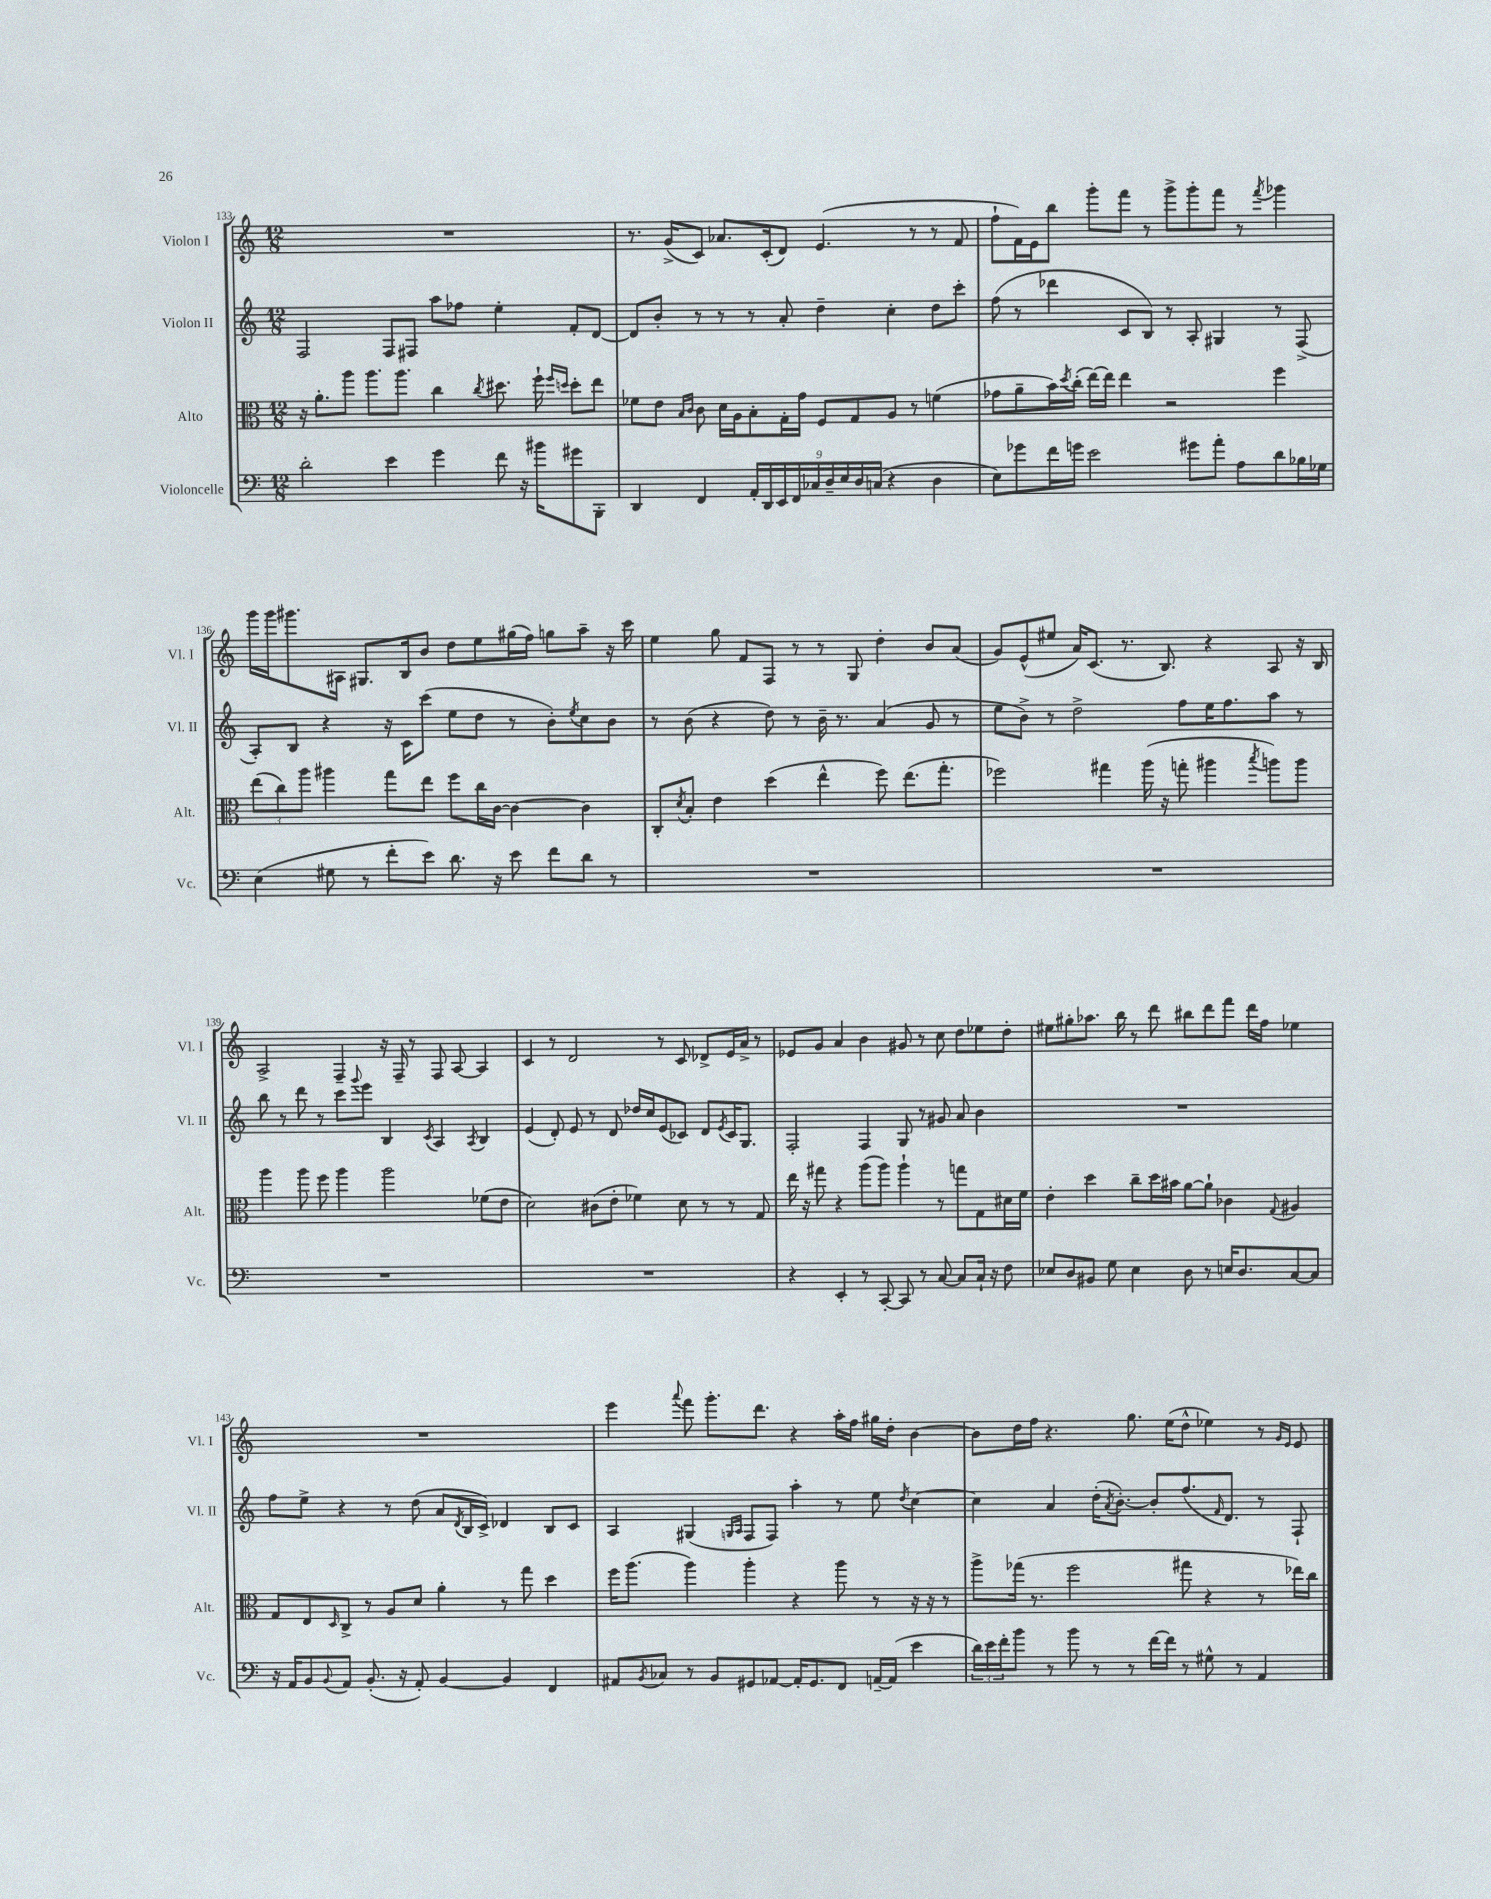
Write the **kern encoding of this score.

**kern	**kern	**kern	**kern
*staff4	*staff3	*staff2	*staff1
*clefF4	*clefC3	*clefG2	*clefG2
*k[]	*k[]	*k[]	*k[]
*M12/8	*M12/8	*M12/8	*M12/8
2d'	16r	2F	1.r
.	8.a'	.	.
.	8aa	.	.
.	8.aa	.	.
4e	.	8F	.
.	8.aa	.	.
.	.	8F#	.
4g	4cc	8aa	.
.	.	8ff-	.
.	8qcc	.	.
8f	8.dd#	4ee'	.
16r	.	.	.
16b#	16ff`	.	.
.	16qqff	.	.
.	16qqdd	.	.
8g#	8dd'	8f'	.
8BBB'	8ee	[8d	.
=	=	=	=
4DD	8f-	8d]	8.r
.	8e	8b'	.
.	.	.	(16g^
.	16qqB	.	.
.	16qqc	.	.
4FF	8c	8r	8c)
.	16d	8r	8.a-
.	16A	.	.
18AA'	8B'	8r	.
18DD	.	.	.
.	.	.	(16c'
18EE	.	.	.
.	16G'	8a'	8d)
18FF	.	.	.
.	16g	.	.
18C-	.	.	.
.	8F	4dd~	(4.e
18D~	.	.	.
18E	.	.	.
.	8G	.	.
18D	.	.	.
(18C	.	.	.
4r	8A	4cc'	.
.	8r	.	8r
4D	(4f	8dd	8r
.	.	8ccc'	8f
=	=	=	=
8E)	8g-	(8ff	8ff`
8g-	8a~	8r	16f)
.	.	.	16e
16f	16b)	4ddd-	8bb
.	8qdd	.	.
16g	(16cc'	.	.
2e	[16ee)	.	8ggg'
.	16ee]	.	.
.	4ee	8c	8fff
.	.	8B)	8r
.	2r	8r	8ggg^
8g#	.	8A'	8ggg'
8a'	.	4G#	8fff
8A	.	.	8r
.	.	.	8qfff
8d	4ff	8r	4ggg-
16B-	.	(8F^	.
16G-	.	.	.
=	=	=	=
(4E	(12ee	8A')	16ggg
.	.	.	16ggg
.	12cc)	.	.
.	.	8B	8.ggg#
.	12aa	.	.
8G#	4aa#	4r	.
.	.	.	16A#
8r	.	.	8.G#
8f'	8gg	16r	.
.	.	16c	16B
8e)	8ee	(8ccc	8b
8.d	8ff	8ee	8dd
.	16cc	8dd	8ee
16r	[16c	.	.
8e	4c_	8r	(16gg#
.	.	.	16ff)
8f	.	8b')	8gg
.	.	8qee	.
8d	4c]	8cc	8aa~
8r	.	8b	16r
.	.	.	16ccc
=	=	=	=
1.r	8C'	8r	4ee
.	8qd	.	.
.	8B'	(8b	.
.	4e	4r	8gg
.	.	.	8f
.	(4dd	8dd)	8F
.	.	8r	8r
.	4ee^^	16b~	8r
.	.	8.r	.
.	.	.	8G
.	8ff)	(4a	4dd'
.	(8.ee	.	.
.	.	8g	8b
.	8.gg'	.	.
.	.	8r	(8a
=	=	=	=
1.r	2ff-)	8ee	8g)
.	.	8b^)	(8e^^
.	.	8r	8ee#
.	.	2dd^	16a)
.	.	.	(8.c
.	4gg#	.	.
.	.	.	8.r
.	(16aa	.	.
.	16r	.	8.B)
.	8gg'	8ff	.
.	4aa#	16ee	4r
.	.	8.ff	.
.	8qbb	.	.
.	8aa)	8aa	8A
.	8aa	8r	16r
.	.	.	16B
=	=	=	=
1.r	4aa	8bb	2A^
.	.	8r	.
.	8aa	8ddd	.
.	8ff	8r	.
.	4aa	8ccc	4F~
.	.	8qqggg	.
.	.	8eee	.
.	2aa	4B	16r
.	.	.	16F~
.	.	.	8r
.	.	8qc	.
.	.	4A	8F
.	.	.	[8A
.	.	8qA	.
.	(8f-	4B	4A]
.	8e	.	.
=	=	=	=
1.r	2d)	(4e	4c
.	.	8d')	8r
.	.	8e	2d
.	(8c#	8r	.
.	8e'	8d	.
.	4f-)	16dd-	.
.	.	16cc	.
.	.	(8e	8r
.	8d	8c-)	8c
.	8r	8d	8d-^
.	.	8qe	.
.	8r	16c-	16e
.	.	8.G	16a^
.	8G	.	8r
=	=	=	=
4r	16ee	2F'	8e-
.	16r	.	.
.	8gg#	.	8g
4EE'	4r	.	4a
8r	(8aa	4F	4b
[8CC'	8aa)	.	.
8CC]	4aa`	8G	8g#
8r	.	8r	8r
[8C	8r	8g#	8cc
8C]	8gg	8a	8dd
16C`	8G	4b	8ee-
16r	.	.	.
8F	16d#	.	8dd'
.	16f	.	.
=	=	=	=
8E-	4e'	1.r	8ee#
8D	.	.	8gg#'
8BB#	4dd	.	8.aa-
8G	.	.	.
.	.	.	16bb
4E-	8cc~	.	8r
.	16dd	.	8ddd
.	16b#	.	.
8D	[8a	.	8bb#
8r	8a`]	.	8ddd
16E	4c-	.	8fff
8.D	.	.	.
.	.	.	16ddd
.	.	.	16ff
.	8qqG	.	.
[8C	4A#	.	4ee-
8C]	.	.	.
=	=	=	=
16r	8G	8ff	1.r
16AA	.	.	.
8BB	8E	8ee^	.
8qqBB	16qqD	.	.
8AA	8C^	4r	.
(8.BB'	8r	.	.
.	8A	8r	.
16r	.	.	.
8AA')	8d	(8dd	.
[4BB	4a'	8a	.
.	.	8qd	.
.	.	16B	.
.	.	16c^)	.
4BB]	8r	4d-	.
.	8gg	.	.
4FF	4dd	8B	.
.	.	8c	.
=	=	=	=
8AA#	16ff	4A	4eee
.	(8.aa	.	.
8qBB	.	.	.
8C-	.	.	.
.	.	.	8qqaaa
8r	4aa)	(4G#	8fff
8BB	.	.	8.ggg'
.	.	16qqG	.
.	.	16qqA	.
8GG#	4aa'	8F	.
.	.	.	8.ddd
[8AA-	.	8F)	.
16AA-']	4r	4aa'	4r
8.GG#	.	.	.
8FF	8aa	8r	16aa'
.	.	.	16ff
[16AA~	8r	8ee	16gg#
(16AA]	.	.	16dd'
.	.	8qdd	.
4e	16r	[4cc	[4b
.	16r	.	.
.	8r	.	.
=	=	=	=
24d)	8aa^	4cc]	8b]
24e	.	.	.
24f'	.	.	.
8b	(16gg-	.	16dd
.	8.r	.	16ff
8r	.	4a	4.r
8b	2ff	.	.
8r	.	(16dd'	.
.	.	8qa	.
.	.	[8.b')	.
8r	.	.	8.gg
[16f	.	8b']	.
16f]	.	.	(16ee
8r	8gg#	(8.ff	8dd^^
8G#^^	4r	.	4ee-)
.	.	16qqf	.
.	.	8.d)	.
8r	.	.	.
4AA	8r	8r	8r
.	.	.	16qqg
.	.	.	16qqe
.	16ee-)	8F`	8e
.	16cc	.	.
==	==	==	==
*-	*-	*-	*-
